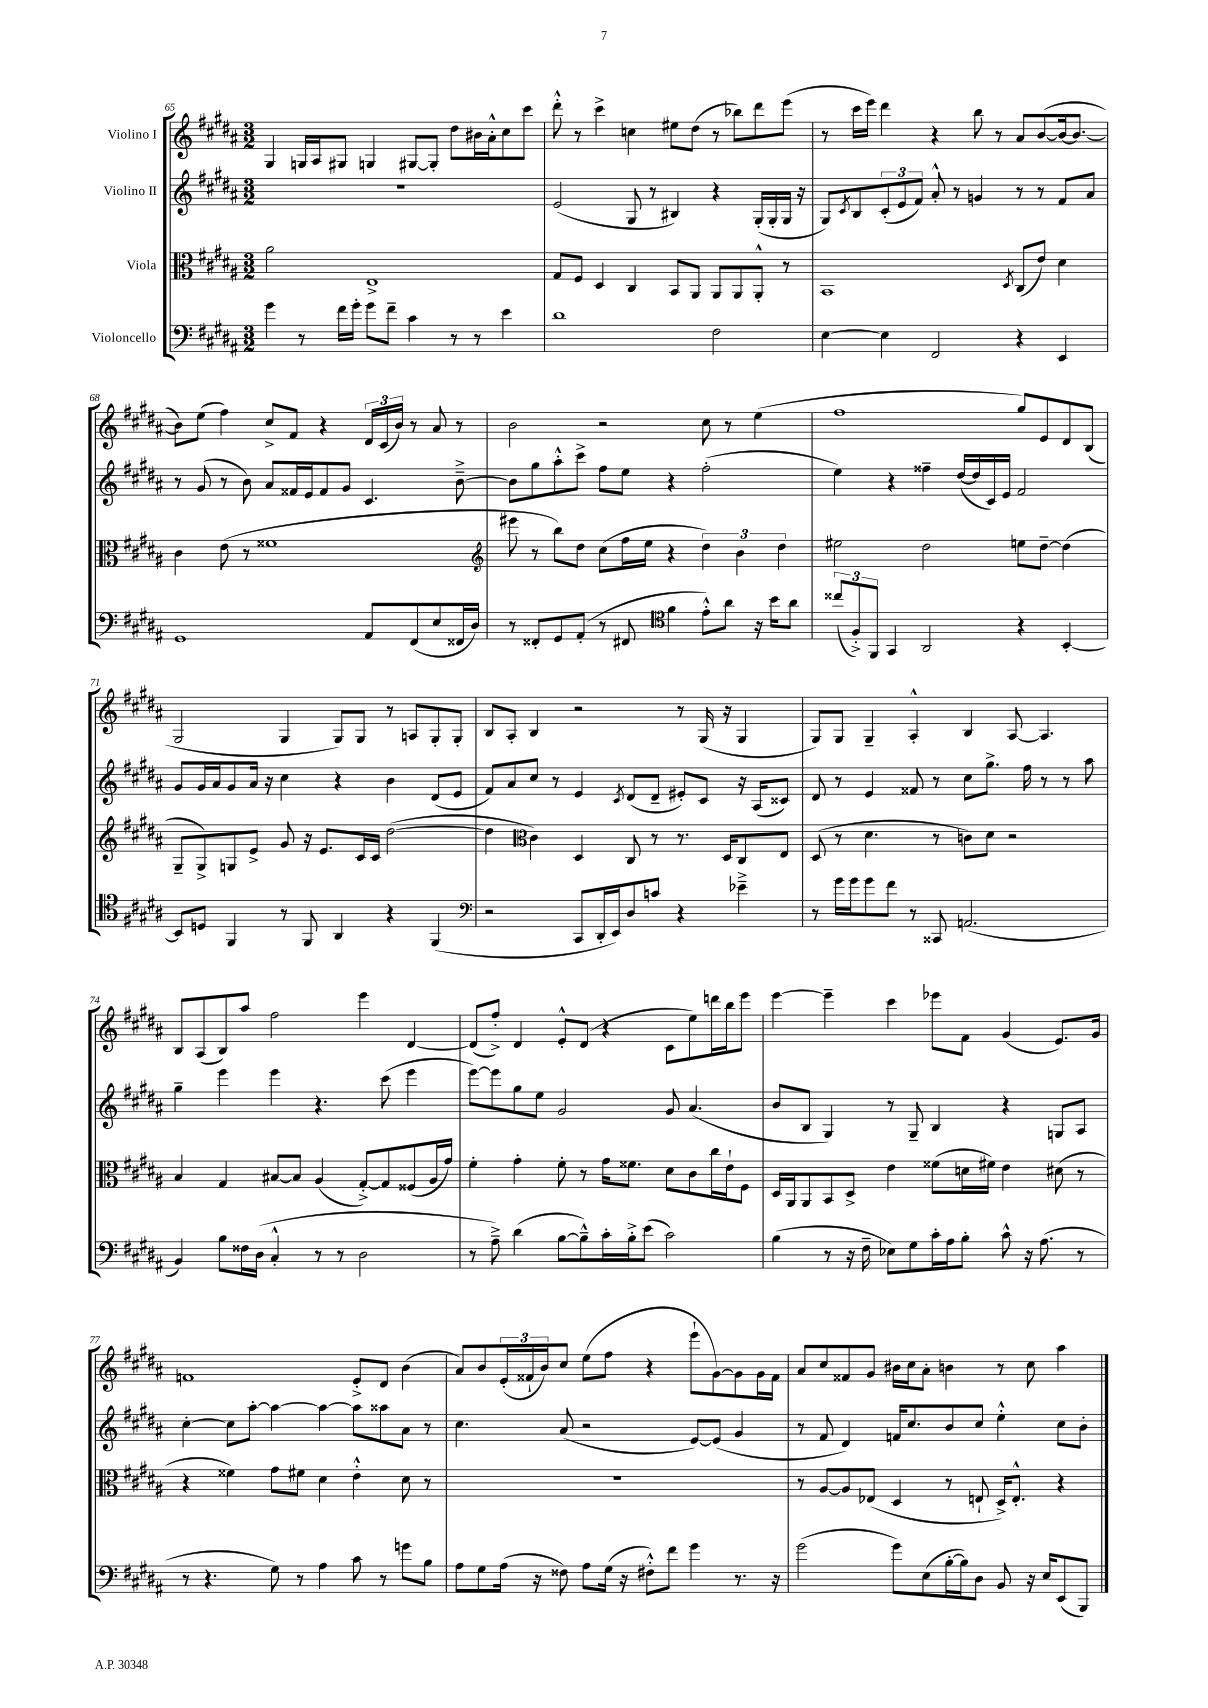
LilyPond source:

<<
\new StaffGroup <<
\new Staff = "s0" \with { instrumentName = "Violino I" } {
    \clef treble \key b \major \numericTimeSignature \time 3/2
    gis4 g16 ais16 gis8 g4 gis8~ gis8-. dis''8 bis'16 ais'16-.-^ cis''8 cis'''8 |
    dis'''8-.-^ r8 cis'''4-> c''4 eis''8 dis''8( r8 bes''8) dis'''8 e'''8( |
    r8 cis'''16 e'''16) dis'''4 r4 b''8 r8 ais'8 b'8~( b'16~ b'8.~ |
    b'8) e''8( fis''4) cis''8-> fis'8 r4 \tuplet 3/2 { dis'16 cis'16( b'16) } r8 ais'8 r8 |
    b'2 r2 cis''8 r8 e''4( |
    fis''1 gis''8) e'8 dis'8 b8( |
    gis2 gis4 gis8) gis8 r8 a8 gis8-. gis8-. |
    b8 ais8-. b4 r2 r8 gis16( r16 gis4 |
    gis8) gis8 gis4-- ais4-.-^ b4 ais8~ ais4. |
    b8 ais8( b8) ais''8 fis''2 e'''4 dis'4~ |
    dis'8( fis''8-.->) dis'4 e'8-.-^ dis'8( r4 cis'8 e''8) d'''16 b''16 e'''8 |
    e'''4~ e'''4-- cis'''4 ees'''8 fis'8 gis'4( e'8.) gis'16 |
    f'1 e'8-.-> dis'8 b'4( |
    ais'8) b'8 \tuplet 3/2 { e'16-.( fisis'16-! b'16) } cis''8 e''8( fis''8 r4 e'''8-! gis'8~) gis'8 gis'16 fisis'16 |
    ais'8 cis''8 fisis'8 gis'8 bis'16 cis''16 ais'8-. b'4 r8 cis''8 ais''4 \bar "|." |
}
\new Staff = "s1" \with { instrumentName = "Violino II" } {
    \clef treble \key b \major \numericTimeSignature \time 3/2
    R1. |
    e'2( gis8 r8 bis4) r4 gis16-.( gis16-. gis16 r16 |
    gis8) \acciaccatura { cis'8 } b8 \tuplet 3/2 { cis'8-.( e'8 fis'8) } ais'8-.-^ r8 g'4 r8 r8 fis'8 ais'8 |
    r8 gis'8( r8 b'8) ais'8 fisis'16 e'16 fisis'8 gis'8 cis'4. b'8~---> |
    b'8 gis''8 ais''8-.-^ cis'''8-> fis''8 e''8 r4 fis''2-.( |
    e''4) r4 fisis''4-- dis''16~( dis''16 cis'16) e'16 fis'2 |
    gis'8 gis'16 ais'16 gis'8 ais'16 r16 cis''4 r4 b'4 dis'8( e'8 |
    fis'8) ais'8 cis''8 r8 e'4 \acciaccatura { cis'8 } dis'8( dis'8-- eis'8-.) cis'8 r16 ais16( cisis'8) |
    dis'8 r8 e'4 fisis'8 r8 cis''8 gis''8.-> fis''16 r8 r8 ais''8 |
    gis''4-- e'''4 e'''4 r4. cis'''8( e'''4 |
    e'''8~) e'''8 gis''8 e''8 gis'2 gis'8 ais'4.( |
    b'8 b8 gis4) r8 gis8-- b4 r4 g8 ais8 |
    cis''4~-. cis''8 ais''8~-. ais''4~ ais''4~ ais''8 aisis''8 ais'8 r8 |
    cis''4. ais'8( r2 e'8~) e'8( gis'4 |
    r8 fis'8 dis'4) f'16 cis''8. b'8 cis''8 e''4-.-^ cis''8 b'8-. \bar "|." |
}
\new Staff = "s2" \with { instrumentName = "Viola" } {
    \clef alto \key b \major \numericTimeSignature \time 3/2
    ais'2 e1-> |
    gis8 fis8 dis4 cis4 b,8 ais,8 ais,8 ais,8 ais,8-.-^ r8 |
    b,1 \acciaccatura { dis8 } cis8( e'8) dis'4 |
    cis'4 e'8( r8 fisis'1 |
    \clef treble eis'''8 r8 b''8) dis''8 cis''8( fis''16 e''16 r4 \tuplet 3/2 { dis''4) b'4 dis''4 } |
    eis''2 dis''2 e''8 dis''8~-- dis''4( |
    gis8-- gis8->) g8 e'8-> gis'8 r16 e'8. cis'16 cis'16 dis''2~( |
    dis''4 \clef alto cis'4) dis4 cis8 r8 r8. dis16 cis8 e8 |
    dis8( r8 dis'4. r8 c'8) dis'8 r2 |
    b4 gis4 bis8~ bis8 ais4( gis8~-.->) gis8 fisis8( ais16 gis'16) |
    fis'4-. gis'4-. fis'8-. r8 gis'16 fisis'8. dis'8 cis'8 cis''16 e'16-! fis8 |
    dis16 ais,16 ais,8 b,8 dis8-> e'4 fisis'8( d'16 fis'16) e'4 dis'8( r8 |
    r4 fisis'4) gis'8 fis'8 dis'4 e'4-.-^ dis'8 r8 |
    R1. |
    r8 ais8~ ais8 ees8( dis4 r8 e8-! dis16->) e8.-.-^ r4 \bar "|." |
}
\new Staff = "s3" \with { instrumentName = "Violoncello" } {
    \clef bass \key b \major \numericTimeSignature \time 3/2
    gis'4 r8 fis'16 gis'16-. gis'8 fis'8-- cis'4 r8 r8 e'4 |
    dis'1 fis2 |
    e4~ e4 fis,2 r4 e,4 |
    gis,1 ais,8 fis,8( e8 fisis,16 dis16) |
    r8 fisis,8-. gis,8 ais,8-.( r8 fis,8 \clef tenor fis'4 e'8-.-^) ais'8 r16 b'16 ais'8 |
    \tuplet 3/2 { cisis''8( fis8-.->) fis,8 } gis,4 ais,2 r4 b,4~-. |
    b,8 d8 fis,4 r8 fis,8 ais,4 r4 fis,4( |
    \clef bass r2 cis,8 dis,16-. e,16) dis8 c'8 r4 ees'4---> |
    r8 gis'16 gis'16 gis'8 fis'8 r8 cisis,8 a,2.( |
    b,4) b8 fisis16 dis16( cis4-.-^ r8 r8 dis2 |
    r8 ais8--->) dis'4( b8~ b8---^) cis'16-. b16-.-> e'8( cis'2) |
    b4( r8 r16 fis16-- ees8) gis8 cis'16-. ais16 b8-. cis'8-^ r16 ais8.( r8 |
    r8 r4. gis8) r8 ais4 cis'8 r8 g'8 b8 |
    ais8 gis8 ais16( r16 fisis8) ais8 gis16( r16 fis8-.-^) fis'8 gis'4 r8. r16 |
    gis'2( gis'8) e8( b16~-. b16) dis8 b,8 r16 e16 e,8( b,,8) \bar "|." |
}
>>
>>
\layout { \context { \Score currentBarNumber = #65 } }
